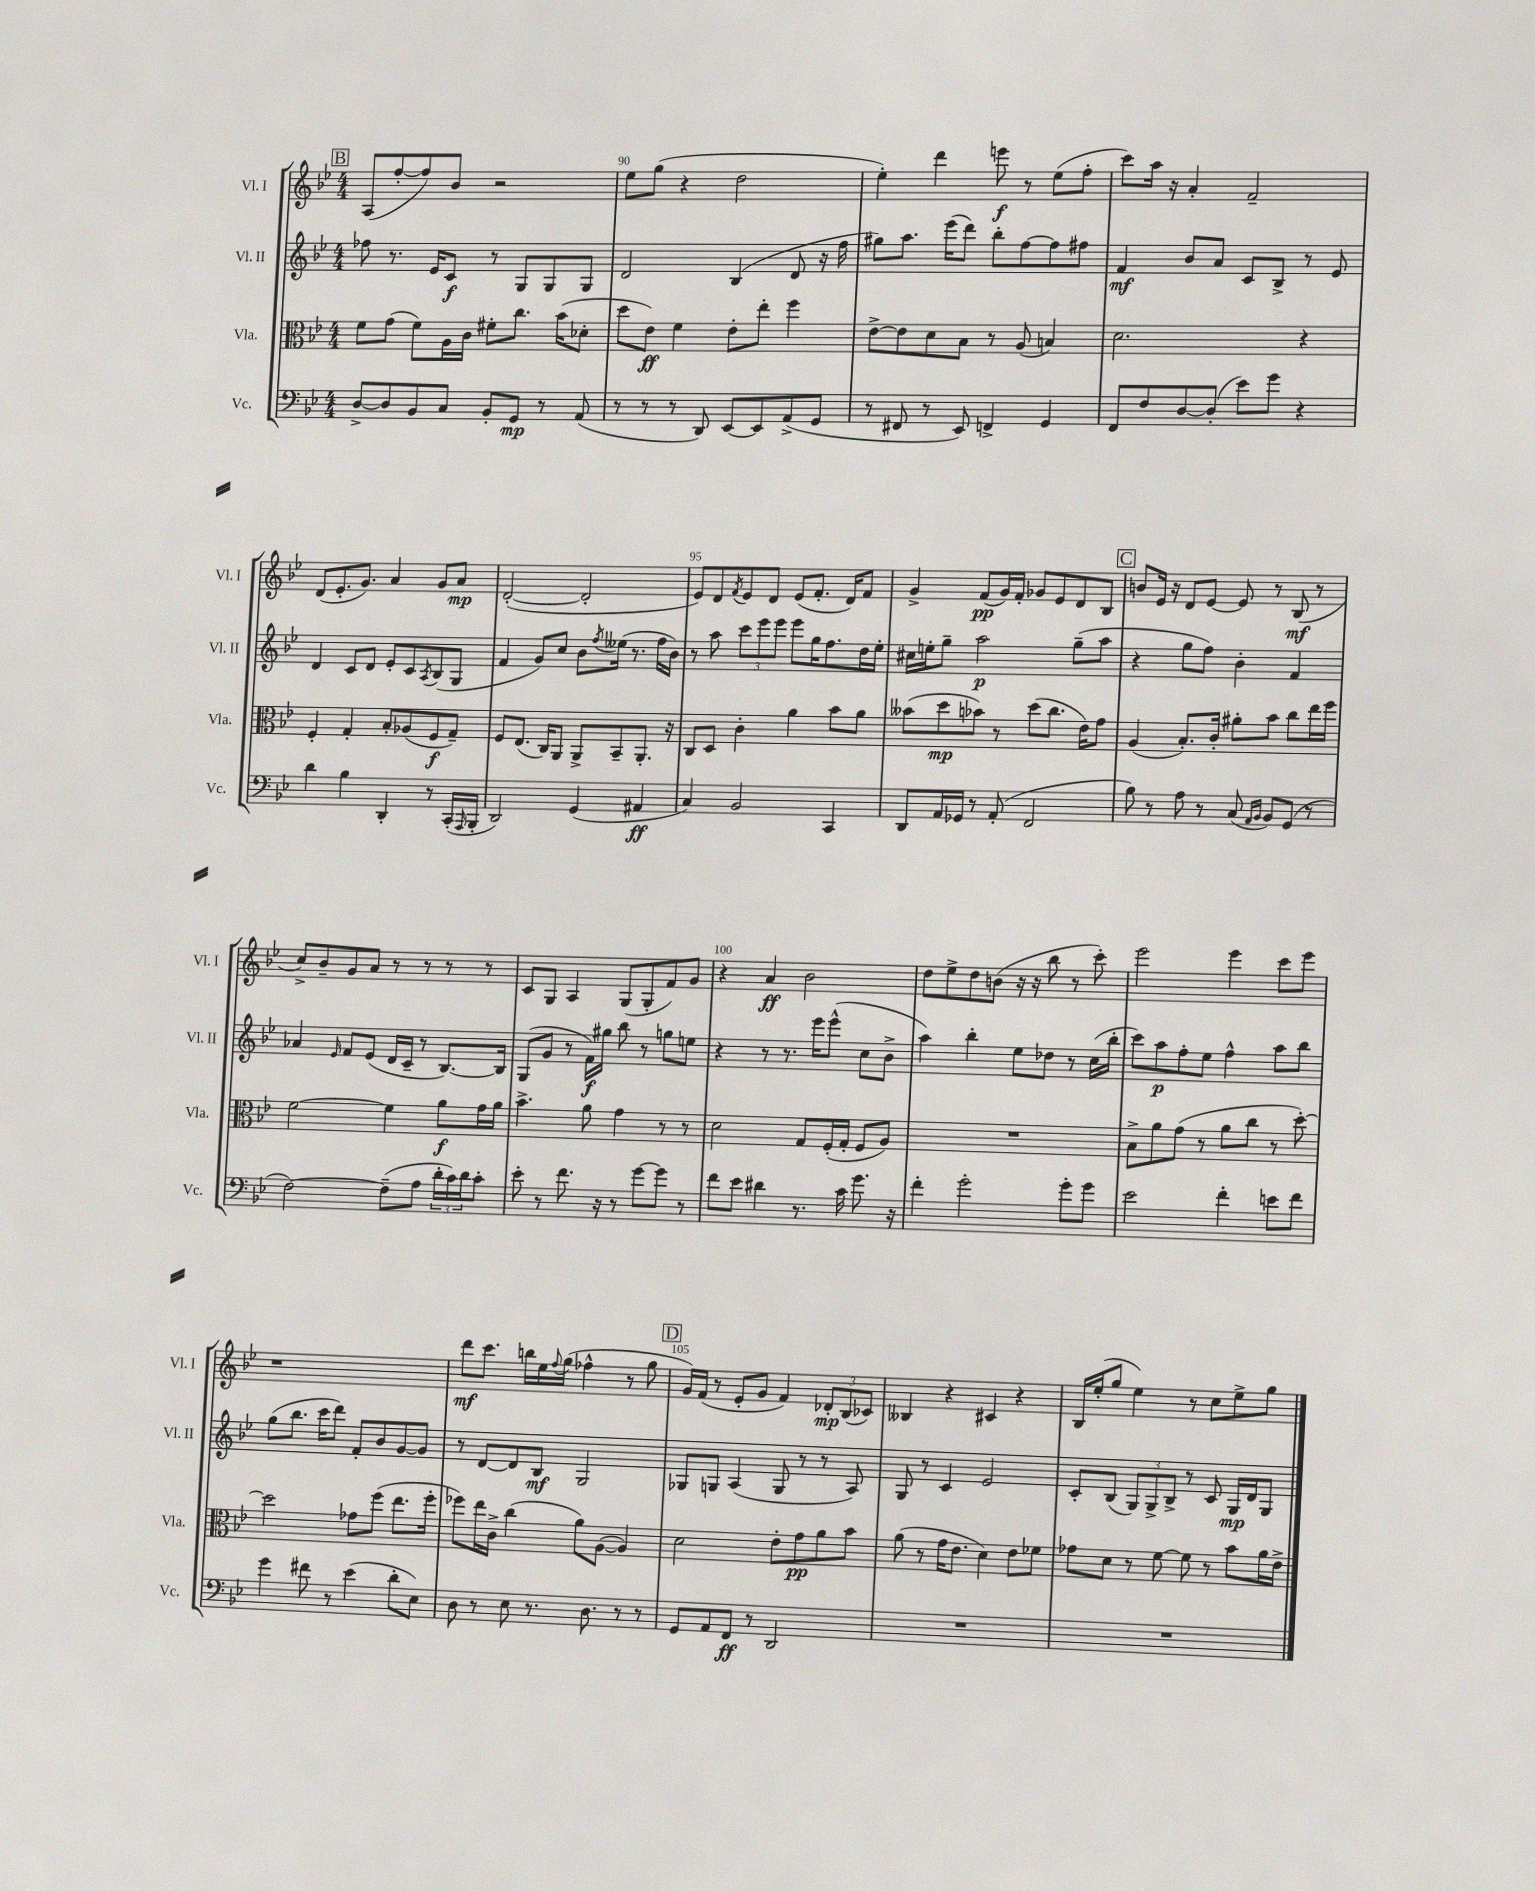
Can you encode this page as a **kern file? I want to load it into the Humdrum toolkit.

**kern	**kern	**kern	**kern
*staff4	*staff3	*staff2	*staff1
*clefF4	*clefC3	*clefG2	*clefG2
*k[b-e-]	*k[b-e-]	*k[b-e-]	*k[b-e-]
*M4/4	*M4/4	*M4/4	*M4/4
[8D^	8f	8ff-	(8A
8D]	(8g	8.r	[8ff'
8BB-	8f)	.	8ff])
.	.	16e-	.
8C	16A	8c	8b-
.	16c	.	.
8BB-'	8f#'	8r	2r
8GG	8.cc	8G	.
8r	.	8G	.
.	(16b-	.	.
(8AA	8d-'	8G	.
=	=	=	=
8r	8dd	2d	8ee-
8r	8e-)	.	(8gg
8r	4f	.	4r
8DD)	.	.	.
[8EE-	8e-'	(4B-	2dd
8EE-]	8ee-'	.	.
(8AA^	4ff	8d	.
8GG	.	16r	.
.	.	16ff	.
=	=	=	=
8r	[8e-^	8gg#)	4ee-')
8FF#	8e-]	8.aa	.
8r	8d	.	4ddd
.	.	(16eee-	.
8EE-)	8B-	8ddd)	.
4FF^	8r	8bb-'	8eee
.	(8A	[8ff	8r
4GG	4B)	8ff]	(8ee-
.	.	8ff#	8ff'
=	=	=	=
8FF	2.d	4f	8ccc)
8F	.	.	16aa
.	.	.	16r
[8D	.	8b-	4a'
(8D']	.	8a	.
8e-)	.	8c	2f~
8g	.	8B-^	.
4r	4r	8r	.
.	.	8e-	.
=	=	=	=
4d	4F'	4d	(8d
.	.	.	8.e-'
4B-	4G'	8c	.
.	.	.	8.g)
.	.	8d	.
4DD'	8B-'	8e-'	4a
.	(8A-	8c	.
.	.	8qA	.
8r	8F	(8B-	8g
(16CC'	8G~)	8G	8a
16qqAAA	.	.	.
16BBB-'	.	.	.
=	=	=	=
2DD)	8F	4f	([2d'
.	(8.E-	.	.
.	.	8g)	.
.	16C)	.	.
.	8AA	8cc	.
(4GG	8AA^	8b-	2d']
.	.	8qff	.
.	8BB-~	(16ee--	.
.	.	8.r	.
4AA#	8.AA'	.	.
.	.	16ff	.
.	16r	16b-)	.
=	=	=	=
4C)	8C	8r	8e-)
.	8D	8aa	8d
.	.	.	8qf
2BB-	4c'	12ccc	8e-
.	.	12eee-	.
.	.	.	8d
.	.	12eee-	.
.	4a	8eee-	(8e-
.	.	16gg	8.f'
.	.	8.ff	.
4CC	8b-	.	.
.	.	.	16d)
.	8a	16dd	8f
.	.	16ee-'	.
=	=	=	=
8DD	(8b--	16cc#	4g^
.	.	16ee'	.
16AA	8dd	8gg~	.
16GG-	.	.	.
8r	8b-)	2aa	(8f
(8AA'	8r	.	16g)
.	.	.	16f'
2FF	(8dd	.	8g-
.	8.cc	.	8e-
.	.	(8gg~	8d
.	16e-)	.	.
.	8g	8aa	8B-
=	=	=	=
8B-)	(4A	4r	8b
8r	.	.	16e-
.	.	.	16r
8A	8.B-')	8gg	8d
8r	.	8ff)	[8e-
.	16c'	.	.
(8C	8a#'	4b-'	8e-]
16qqAA	.	.	.
16qqBB-	.	.	.
8BB-)	8b-	.	8r
(8GG	8cc	4f	(8B-
8r	16ee-	.	8r
.	16ff	.	.
=	=	=	=
[2F)	[2f	4a-	8cc^)
.	.	.	8b-~
.	.	16qqe-	.
.	.	8f	8g
.	.	(8e-	8a
(8F~]	4f]	16d	8r
.	.	16c~	.
8A	.	8r	8r
24d'	8a	[8.B-)	8r
24c)	.	.	.
24d	.	.	.
8c'	16g	.	8r
.	16a	16B-]	.
=	=	=	=
8e-'	4.b-^	(8G	8c
8r	.	8g	8G
8.f	.	8r	4A
.	8a	16f)	.
16r	.	16gg#	.
8r	4g	8bb-	(8G
[8g	.	8r	8G'
8g]	8r	8gg	8f)
8r	8r	8ee	8g
=	=	=	=
8f	2d	4r	4r
8e-	.	.	.
4d#	.	8r	4a
.	.	8.r	.
8.r	8G	.	2b-
.	.	16eee-	.
.	(16F'	(8eee-^^	.
16c	16G'	.	.
8.g	8F	8cc	.
.	8A)	8b-^	.
16r	.	.	.
=	=	=	=
4f'	1r	4aa)	8dd
.	.	.	8ee-^
2g'	.	4bb-'	8dd
.	.	.	(8b
.	.	8ee-	16r
.	.	.	16r
.	.	8dd-	8bb-
8g'	.	8r	8r
8g	.	(16cc	8ccc')
.	.	16bb-'	.
=	=	=	=
2e-	8B-^	8ccc)	2eee-
.	8a	8aa	.
.	(8g	8ff'	.
.	8r	8ee-	.
4f'	8a	4ff^^	4eee-
.	8cc	.	.
8e	8r	8aa	8ccc
8f	[8dd')	8bb-	8eee-
=	=	=	=
4g	2dd]	(8gg	1r
.	.	8.bb-	.
8f#	.	.	.
.	.	16ccc	.
8r	.	8ddd)	.
(4e-	8g-	8f'	.
.	(8ff	8b-	.
8d'	8.ee-	[8g	.
8E-)	.	8g]	.
.	16ff'	.	.
=	=	=	=
8D	8ff-)	8r	8ddd
8r	16ee-	[8d	8.ccc
.	16c^	.	.
8E-	(4cc	8d]	.
.	.	.	16bb
8.r	.	8B-	16ee-
.	.	.	8qqff
.	.	.	(16gg
.	8a)	2G	4ff-^^
8.D	.	.	.
.	([8A	.	.
8r	4A])	.	8r
8r	.	.	8gg
=	=	=	=
8GG	2d	8G-	16g)
.	.	.	(16f
8AA	.	8G	8r
8FF	.	(4A	8e-'
8r	.	.	8g
2DD	8e-'	8G	4f)
.	8g	8r	.
.	8a	8r	12d-'
.	.	.	(12B-
.	8b-	8A)	.
.	.	.	12c-)
=	=	=	=
1r	(8a	8G	4B--
.	8r	8r	.
.	16g	4c	4r
.	8.e-	.	.
.	4d)	2e-	4c#
.	8e-	.	4r
.	8f-	.	.
=	=	=	=
1r	8g-	8c'	16B-
.	.	.	(16ee-'
.	8d	(8B-	8gg
.	8r	12G)	4ee-)
.	.	12G^	.
.	[8f	.	.
.	.	12B-^	.
.	8f]	8r	8r
.	8r	8c	8cc
.	8b-	16G	8ee-^
.	.	16d	.
.	16a	8G	8gg
.	16e-^	.	.
==	==	==	==
*-	*-	*-	*-
